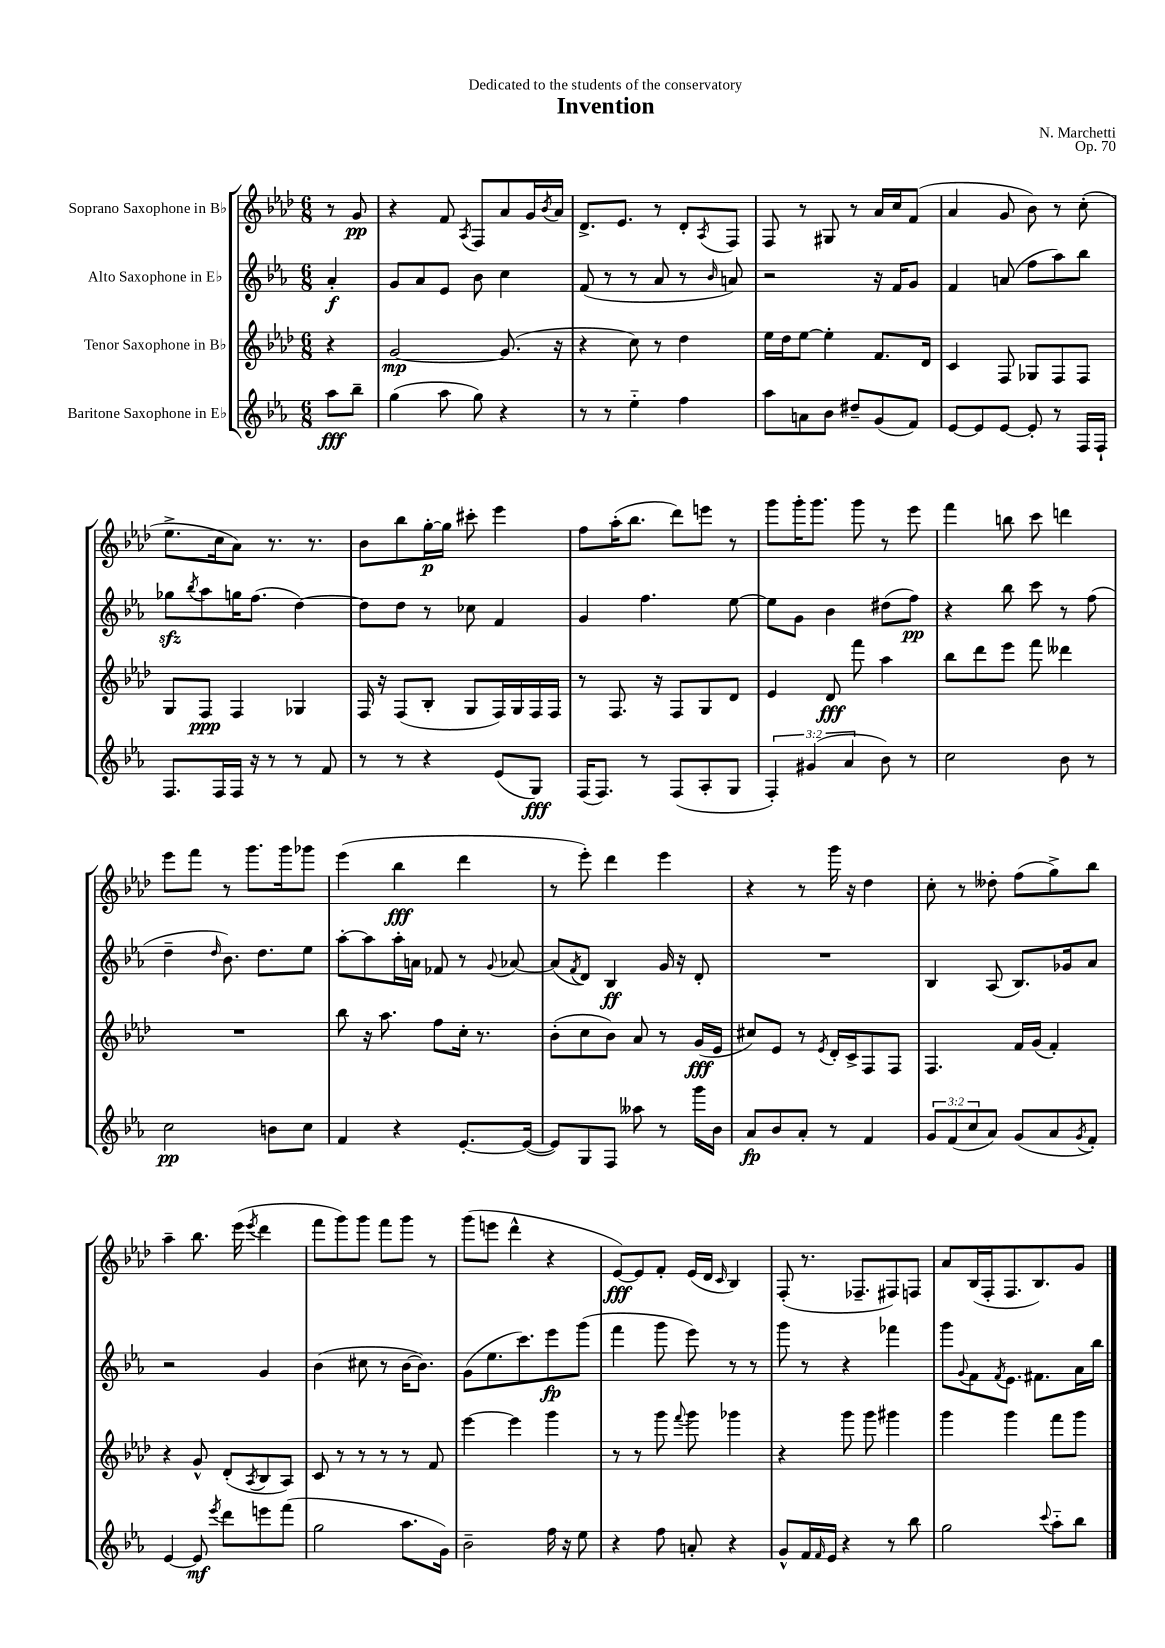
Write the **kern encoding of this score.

**kern	**kern	**kern	**kern
*staff4	*staff3	*staff2	*staff1
*clefG2	*clefG2	*clefG2	*clefG2
*k[b-e-a-]	*k[b-e-a-d-]	*k[b-e-a-]	*k[b-e-a-d-]
*M6/8	*M6/8	*M6/8	*M6/8
8aa-\L	4r	4a-'/	8r
8bb-~\J	.	.	8g/
=	=	=	=
(4gg\	[2g/	8g/L	4r
.	.	8a-/	.
8aa-\	.	8e-/J	8f/
.	.	.	8qA-/
8gg\)	.	8b-\	8F/L
4r	(8.g/]	4cc\	8a-/
.	.	.	16g/L
.	.	.	8qb-/
.	16r	.	16a-/JJ
=	=	=	=
8r	4r	(8f/	8.d-^/L
8r	.	8r	.
.	.	.	8.e-/J
4ee-'~\	8cc\)	8r	.
.	8r	8a-/	8r
4ff\	4dd-\	8r	8d-'/L
.	.	16qqb-/	8qA-/
.	.	8a/)	8F/J
=	=	=	=
8aa-\L	16ee-\LL	2r	8F/
.	16dd-\J	.	.
8a\	[8ee-\J	.	8r
8b-\J	4ee-'\]	.	8G#/
8dd#~/L	.	.	8r
(8g/	8.f/L	16r	16a-/LL
.	.	16f/LK	16cc/J
8f/J)	.	8g/J	(8f/J
.	16d-/Jk	.	.
=	=	=	=
[8e-/L	4c/	4f/	4a-/
8e-/]	.	.	.
[8e-/J	8F/	(8a/	8g/
8e-'/]	8G-/L	8ff\L	8b-\)
8r	8F/	8aa-\)	8r
16F/LL	8F/J	8bb-\J	(8cc'\
16F`/JJ	.	.	.
=	=	=	=
8.F/L	8G/L	8gg-\L	8.ee-^\L
.	.	8qbb-/	.
.	8F/J	8aa-\	.
16F/L	.	.	16cc\k
16F/JJ	4F/	16gg\K	8a-\J)
16r	.	(8.ff\J	.
8r	.	.	8.r
8r	4G-/	[4dd\)	.
.	.	.	8.r
8f/	.	.	.
=	=	=	=
8r	16F/	8dd\]L	8b-\L
.	16r	.	.
8r	(8F/L	8dd\J	8bb-\
4r	8B-'/J	8r	[16gg'\L
.	.	.	16gg\]JJ
.	8G/L	8cc-\	8ccc#'\
(8e-/L	16F/L)	4f/	4eee-\
.	16G/	.	.
8G/J)	16F/	.	.
.	16F/JJ	.	.
=	=	=	=
(16F/LK	8r	4g/	8ff\L
8.F/J)	.	.	.
.	8.F/	.	(16aa-'\K
.	.	.	8.bb-\J
8r	.	4.ff\	.
.	16r	.	.
(8F/L	8F/L	.	8ddd-\L)
8A-'/	8G/	.	8eee\J
8G/J	8d-/J	[8ee-\	8r
=	=	=	=
6F'/)	4e-/	8ee-\]L	8ggg\L
.	.	8g\J	16ggg'\K
(6g#/	.	.	.
.	.	.	8.ggg\J
.	8d-/	4b-\	.
6a-/	.	.	.
.	8fff\	.	8ggg\
8b-\)	4aa-\	(8dd#\L	8r
8r	.	8ff\J)	8eee-\
=	=	=	=
2cc\	8bb-\L	4r	4fff\
.	8ddd-\	.	.
.	8eee-\J	8bb-\	8bb\
.	8fff\	8ccc\	8ccc\
8b-\	4ddd--\	8r	4ddd\
8r	.	(8ff\	.
=	=	=	=
2cc\	2.r	4dd~\	8eee-\L
.	.	.	8fff\J
.	.	16qqdd/	.
.	.	8.b-\)	8r
.	.	.	8.ggg\L
.	.	8.dd\L	.
8b\L	.	.	.
.	.	.	16ggg\k
8cc\J	.	8ee-\J	8ggg-\J
=	=	=	=
4f/	8bb-\	[8aa-'\L	(4eee-\
.	16r	8aa-\]	.
.	8.aa-\	.	.
4r	.	16aa-'\L	4bb-\
.	.	16a\JJ	.
.	8ff\L	8f-/	.
[8.e-'/L	16cc'\Jk	8r	4ddd-\
.	8.r	.	.
.	.	8qqg/	.
.	.	[8a-/	.
(16e-/_Jk	.	.	.
=	=	=	=
8e-/]L)	(8b-'\L	(8a-/]L	8r
.	.	8qf/	.
8G/	8cc\	8d/J)	8eee-'\)
8F/J	8b-\J)	4B-/	4ddd-\
8aa--\	8a-/	.	.
8r	8r	16g/	4eee-\
.	.	16r	.
16ggg\LL	(16g/LL	8d'/	.
16b-\JJ	16e-/JJ	.	.
=	=	=	=
8a-/L	8cc#/L)	2.r	4r
8b-/	8e-/J	.	.
8a-'/J	8r	.	8r
.	8qe-/	.	.
8r	16d-'/LL	.	16ggg\
.	16c^/J	.	16r
4f/	8F/	.	4dd-\
.	8F/J	.	.
=	=	=	=
12g/L	4.F/	4B-/	8cc'\
(12f/	.	.	.
.	.	.	8r
12cc/	.	.	.
8a-/J)	.	(8A-/	8dd--'\
(8g/L	16f/LL	8.B-/L)	(8ff\L
.	(16g/JJ	.	.
8a-/	4f'/)	.	8gg^\)
.	.	16g-/k	.
8qg/	.	.	.
8f'/J)	.	8a-/J	8bb-\J
=	=	=	=
[4e-/	4r	2r	4aa-~\
8e-/]	8g^^/	.	8.bb-\
8qeee-/	.	.	.
8ddd\L	(8d-'/L	.	.
.	.	.	(16eee-\
.	8qA-/	.	8qeee-/
8eee\	8B-/	4g/	4ddd-\
(8fff\J	8A-/J)	.	.
=	=	=	=
2gg\	8c/	(4b-\	8fff\L
.	8r	.	8ggg\)
.	8r	8cc#\	8ggg\J
.	8r	8r	8fff\L
8.aa-\L	8r	[16b-\LK	8ggg\J
.	.	8.b-\]J)	.
.	8f/	.	8r
16g\Jk)	.	.	.
=	=	=	=
2b-~\	[4eee-\	(8g\L	(8ggg\L
.	.	8.ee-\	8eee\J
.	4eee-\]	.	4ddd-^^\
.	.	8.ccc\)	.
16ff\	4ggg\	8eee-\	4r
16r	.	.	.
8ee-\	.	(8ggg\J	.
=	=	=	=
4r	8r	4fff\	[8e-/L)
.	8r	.	8e-/]
8ff\	8ggg\	8ggg\	8f'/J
.	8qqfff/	.	.
8a'/	8ggg\	8eee-\)	(16e-/LL
.	.	.	16d-/JJ
.	.	.	16qqc/
4r	4ggg-\	8r	4B-/)
.	.	8r	.
=	=	=	=
8g^^/L	4r	8ggg\	(8F'/
16f/L	.	8r	8.r
16qqf/	.	.	.
16e-/JJ	.	.	.
4r	8ggg\	4r	.
.	.	.	8.F-~/L
.	8ggg\	.	.
8r	4ggg#\	4fff-\	8F#/)
8bb-\	.	.	8F/J
=	=	=	=
2gg\	4ggg\	8ggg\L	8a-/L
.	.	8qqg/	.
.	.	8f\	(16B-/L
.	.	.	16F'/J
.	.	8qf/	.
.	4ggg\	8.e-\J	8.F/
.	.	8.f#\L	8.B-/)
8qqccc/	.	.	.
8aa-'~\L	8fff\L	.	.
8bb-\J	8ggg\J	16a-\L	8g/J
.	.	16bb-\JJ	.
==	==	==	==
*-	*-	*-	*-
